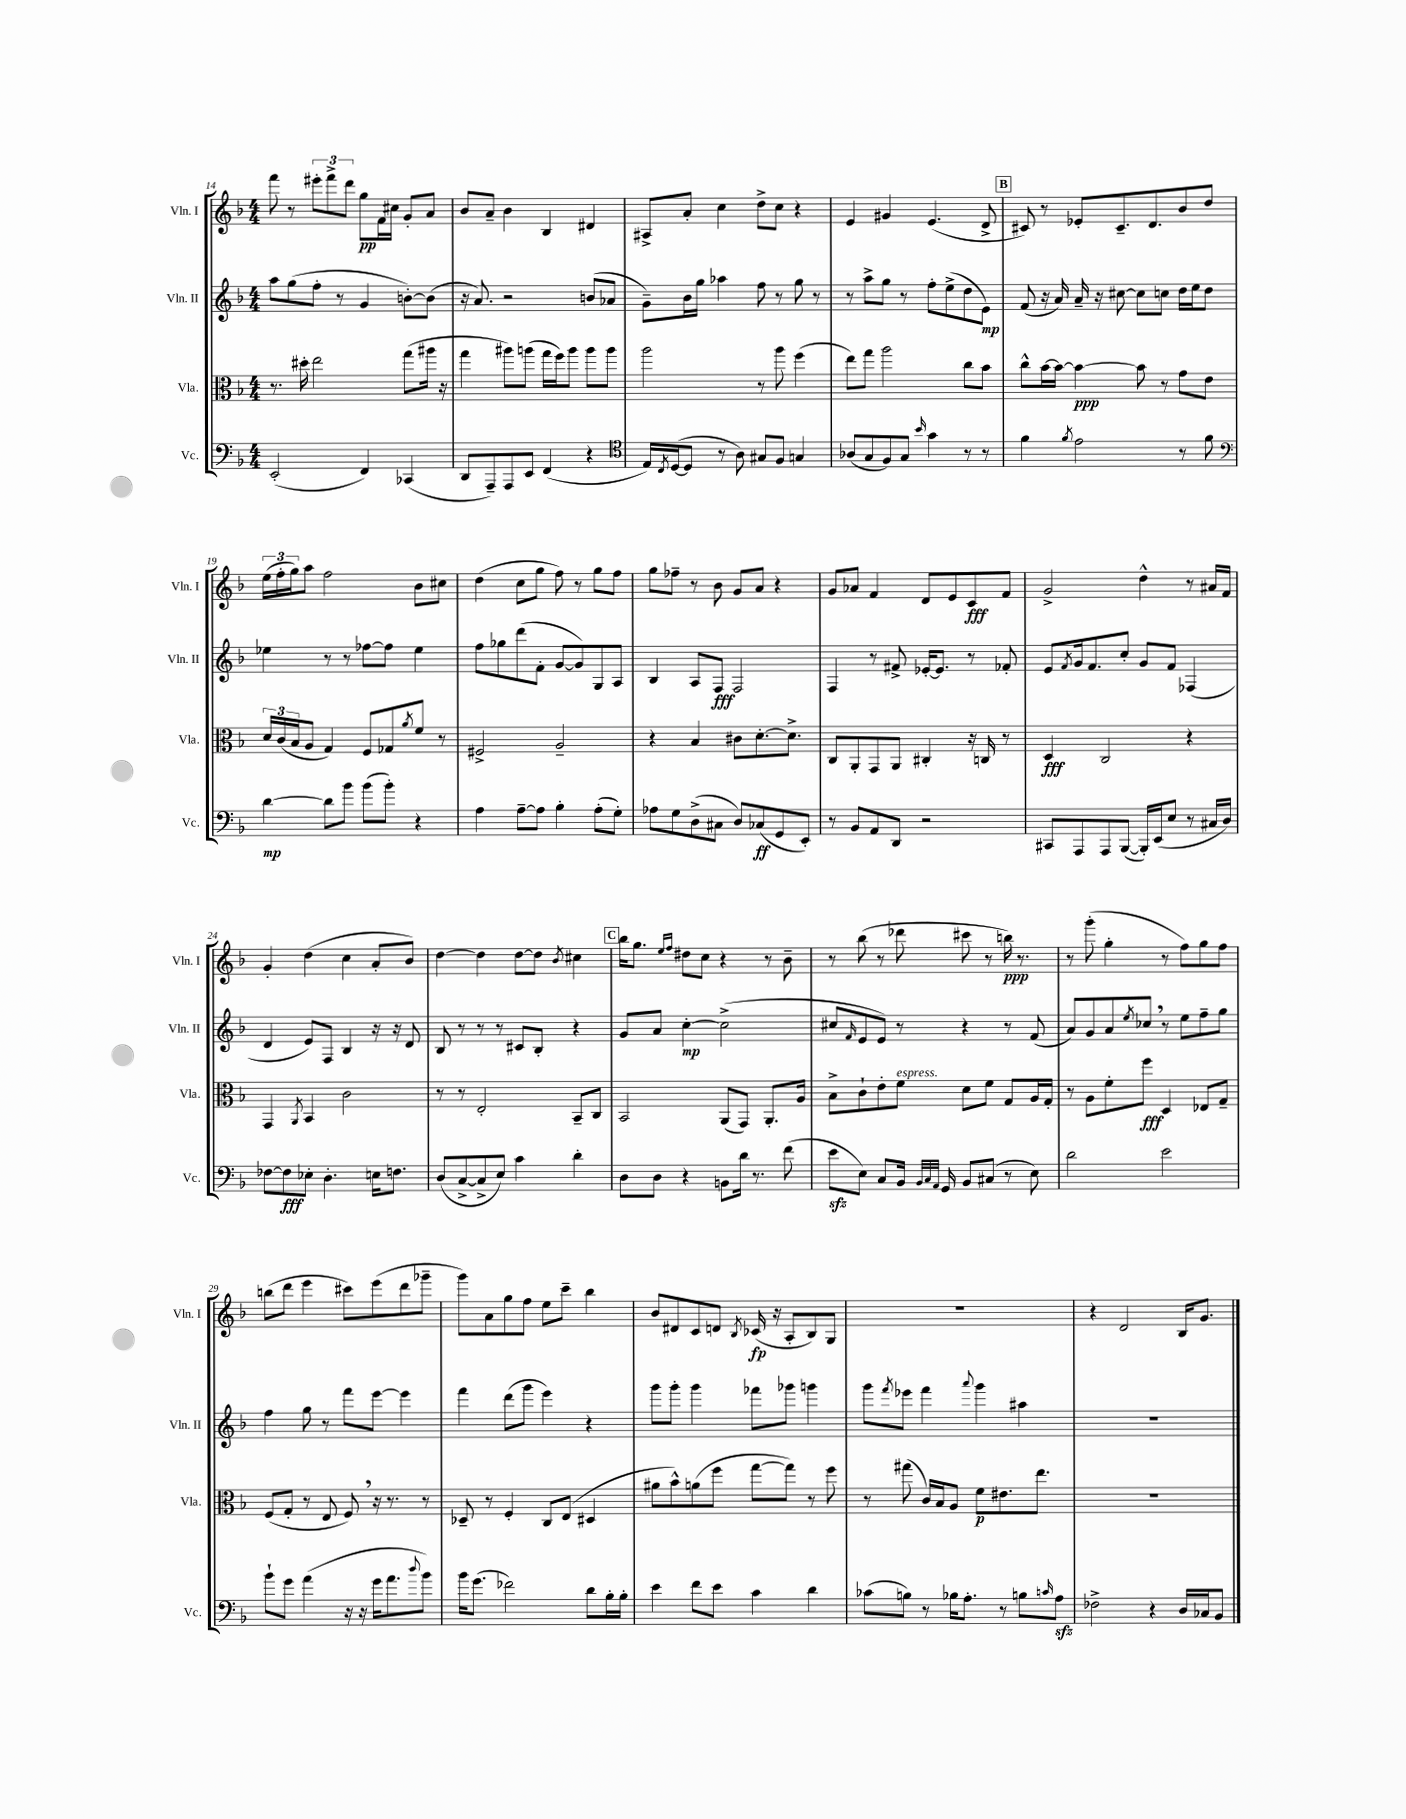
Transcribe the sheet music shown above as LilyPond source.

<<
\new StaffGroup <<
\new Staff = "s0" \with { instrumentName = "Vln. I" shortInstrumentName = "Vln. I" } {
    \clef treble \key f \major \numericTimeSignature \time 4/4
    f'''8 r8 \tuplet 3/2 { eis'''8-. f'''8-> d'''8 } g''8\pp f'16 cis''16 g'8-. a'8 |
    bes'8 a'8-- bes'4 bes4 dis'4 |
    ais8-> a'8-. c''4 d''8-> c''8 r4 |
    e'4 gis'4 e'4.( d'8-> |
    \mark \markup { \box "B" } cis'8) r8 ees'8-. cis'8.-- d'8. bes'8 d''8 |
    \tuplet 3/2 { e''16( f''16-. g''16) } a''8 f''2 bes'8 cis''8 |
    d''4( c''8 g''8 f''8) r8 g''8 f''8 |
    g''8 fes''8-- r8 bes'8 g'8 a'8 r4 |
    g'8 aes'8 f'4 d'8 e'8 c'8\fff f'8 |
    g'2-> d''4-^ r8 ais'16 f'16 |
    g'4-. d''4( c''4 a'8-. bes'8) |
    d''4~ d''4 d''8~ d''8 \acciaccatura { bes'8 } cis''4 |
    \mark \markup { \box "C" } bes''16 g''8. \grace { e''16 f''16 } dis''8 c''8 r4 r8 bes'8-- |
    r8 bes''8( r8 des'''8 cis'''8 r8 b''16\ppp) r8. |
    r8 g'''8-.( g''4-. r8 f''8) g''8 f''8 |
    b''8( d'''8 e'''4 cis'''8) e'''8( d'''8 ges'''8-- |
    g'''8) a'8 g''8 f''8 e''8 c'''8-- bes''4 |
    bes'8 dis'8 c'8 d'8 \acciaccatura { bes8 } ces'16\fp( r16 a8-. bes8) g8 |
    R1 |
    r4 d'2 bes16 g'8. \bar "|." |
}
\new Staff = "s1" \with { instrumentName = "Vln. II" shortInstrumentName = "Vln. II" } {
    \clef treble \key f \major \numericTimeSignature \time 4/4
    a''8 g''8( f''8-. r8 g'4 b'8~-.) b'8( |
    r16 a'8.) r2 b'8( aes'8 |
    g'8--) bes'16 g''16 aes''4 f''8 r8 g''8 r8 |
    r8 a''8-> g''8 r8 f''8-. e''8->( d''8 e'8\mp) |
    \mark \markup { \box "B" } f'8( r16 a'16) a'16-- r16 cis''8~ cis''8 c''8 d''16 e''16 d''8 |
    ees''4 r8 r8 fes''8~ fes''8 ees''4 |
    f''8 ges''8 d'''8( f'8-. g'8~ g'8) g8 a8 |
    bes4 a8 f8\fff f2 |
    f4 r8 fis'8-> ees'16~-. ees'8. r8 fes'8-. |
    e'8 \acciaccatura { f'8 } g'16 f'8. c''8-. g'8 f'8 fes4( |
    d'4 e'8) f8 bes4 r16 r16 d'8 |
    bes8 r8 r8 r8 cis'8 bes8-. r4 |
    \mark \markup { \box "C" } g'8 a'8 c''4~-.\mp c''2->( |
    cis''8 \grace { f'16 } e'8 e'8) r8 r4 r8 f'8( |
    a'8) g'8 a'8 \acciaccatura { e''8 } ces''8 \breathe r8 e''8 f''8-- g''8 |
    f''4 g''8 r8 f'''8 e'''8~ e'''4 |
    f'''4 d'''8( g'''8 e'''4) r4 |
    g'''8 g'''8-. g'''4 fes'''8 ges'''8 g'''4 |
    g'''8 \acciaccatura { f'''8 } ees'''8 f'''4 \appoggiatura { a'''8 } g'''4 ais''4 |
    R1 \bar "|." |
}
\new Staff = "s2" \with { instrumentName = "Vla." shortInstrumentName = "Vla." } {
    \clef alto \key f \major \numericTimeSignature \time 4/4
    r8. dis''16-. e''2 g''8( ais''16 r16 |
    g''4 ais''8) a''8( g''16 f''16) a''8 a''8 a''8 |
    a''2 r8 a''8 f''4( |
    e''8) g''8 a''2 c''8 bes'8 |
    \mark \markup { \box "B" } c''8-^ bes'16~ bes'16~ bes'4~\ppp bes'8 r8 g'8 e'8 |
    \tuplet 3/2 { d'16 c'16( bes16 } a8 g4) f8 ges8 \acciaccatura { a'8 } f'8 r8 |
    fis2-> a2-- |
    r4 bes4 cis'8 d'8.~-. d'8.-> |
    c8 a,8-. g,8 a,8 cis4-. r16 c16 r8 |
    d4\fff c2 r4 |
    g,4 \acciaccatura { a,8 } bes,4 c'2 |
    r8 r8 e2-. bes,8-- c8 |
    \mark \markup { \box "C" } bes,2 a,8( g,8) a,8.-. a16 |
    bes8-> c'8-! e'8-. f'8^\markup { \italic "espress." } d'8 f'8 g8 a16 g16-. |
    r8 a8 f'8-. f''8\fff d4 ees8 g8-- |
    f8( g8-. r8 e8 f8) \breathe r16 r8. r8 |
    des8-- r8 f4-. c8 e8( dis4 |
    ais'8 bes'8-^) a'8( f''8 g''8~ g''8) r8 f''8 |
    r8 gis''8( c'16) bes16 a8 f'8\p eis'8. e''8. |
    R1 \bar "|." |
}
\new Staff = "s3" \with { instrumentName = "Vc." shortInstrumentName = "Vc." } {
    \clef bass \key f \major \numericTimeSignature \time 4/4
    e,2-.( f,4) ces,4( |
    d,8 a,,8--) a,,8 e,8 f,4( r4 |
    \clef tenor e16) \acciaccatura { c8 } d16~( d8 r8 a8) gis8 f8 g4 |
    aes8( g8 f8) g8 \grace { bes'16 } g'4 r8 r8 |
    \mark \markup { \box "B" } f'4 \acciaccatura { f'8 } e'2 r8 f'8 |
    \clef bass d'4~\mp d'8 bes'8 bes'8( bes'8-.) r4 |
    a4 a8~-- a8 bes4-. a8-.( g8-.) |
    aes8 g8 d8->( cis8 d8) ces8\ff( g,8 e,8-.) |
    r8 bes,8 a,8 d,8 r2 |
    cis,8 a,,8 a,,8 bes,,8~( bes,,16-.) e,16( e8 r8 cis16 d16) |
    fes8~ fes8\fff ees8-. d4.-. e16 f8. |
    d8( c8~-> c8-> e8) c'4 d'4-. |
    \mark \markup { \box "C" } d8 d8 r4 b,8 d'16 r8. f'8( |
    e'8\sfz e8) c8 bes,16 \grace { bes,32 c32 a,32 } g,16 bes,8 cis8( r8 e8) |
    d'2 e'2 |
    bes'8-! g'8 a'4( r16 r16 g'16 a'8. \appoggiatura { d''8 } bes'8) |
    bes'16 g'8.( fes'2) d'8 bes16-. bes16-. |
    e'4 f'8 e'8 c'4 d'4 |
    ces'8( b8) r8 bes16 a8.-. r8 b8 \grace { c'16 } a8\sfz |
    fes2-> r4 d16 ces16 bes,8 \bar "|." |
}
>>
>>
\layout { \context { \Score currentBarNumber = #14 } }
